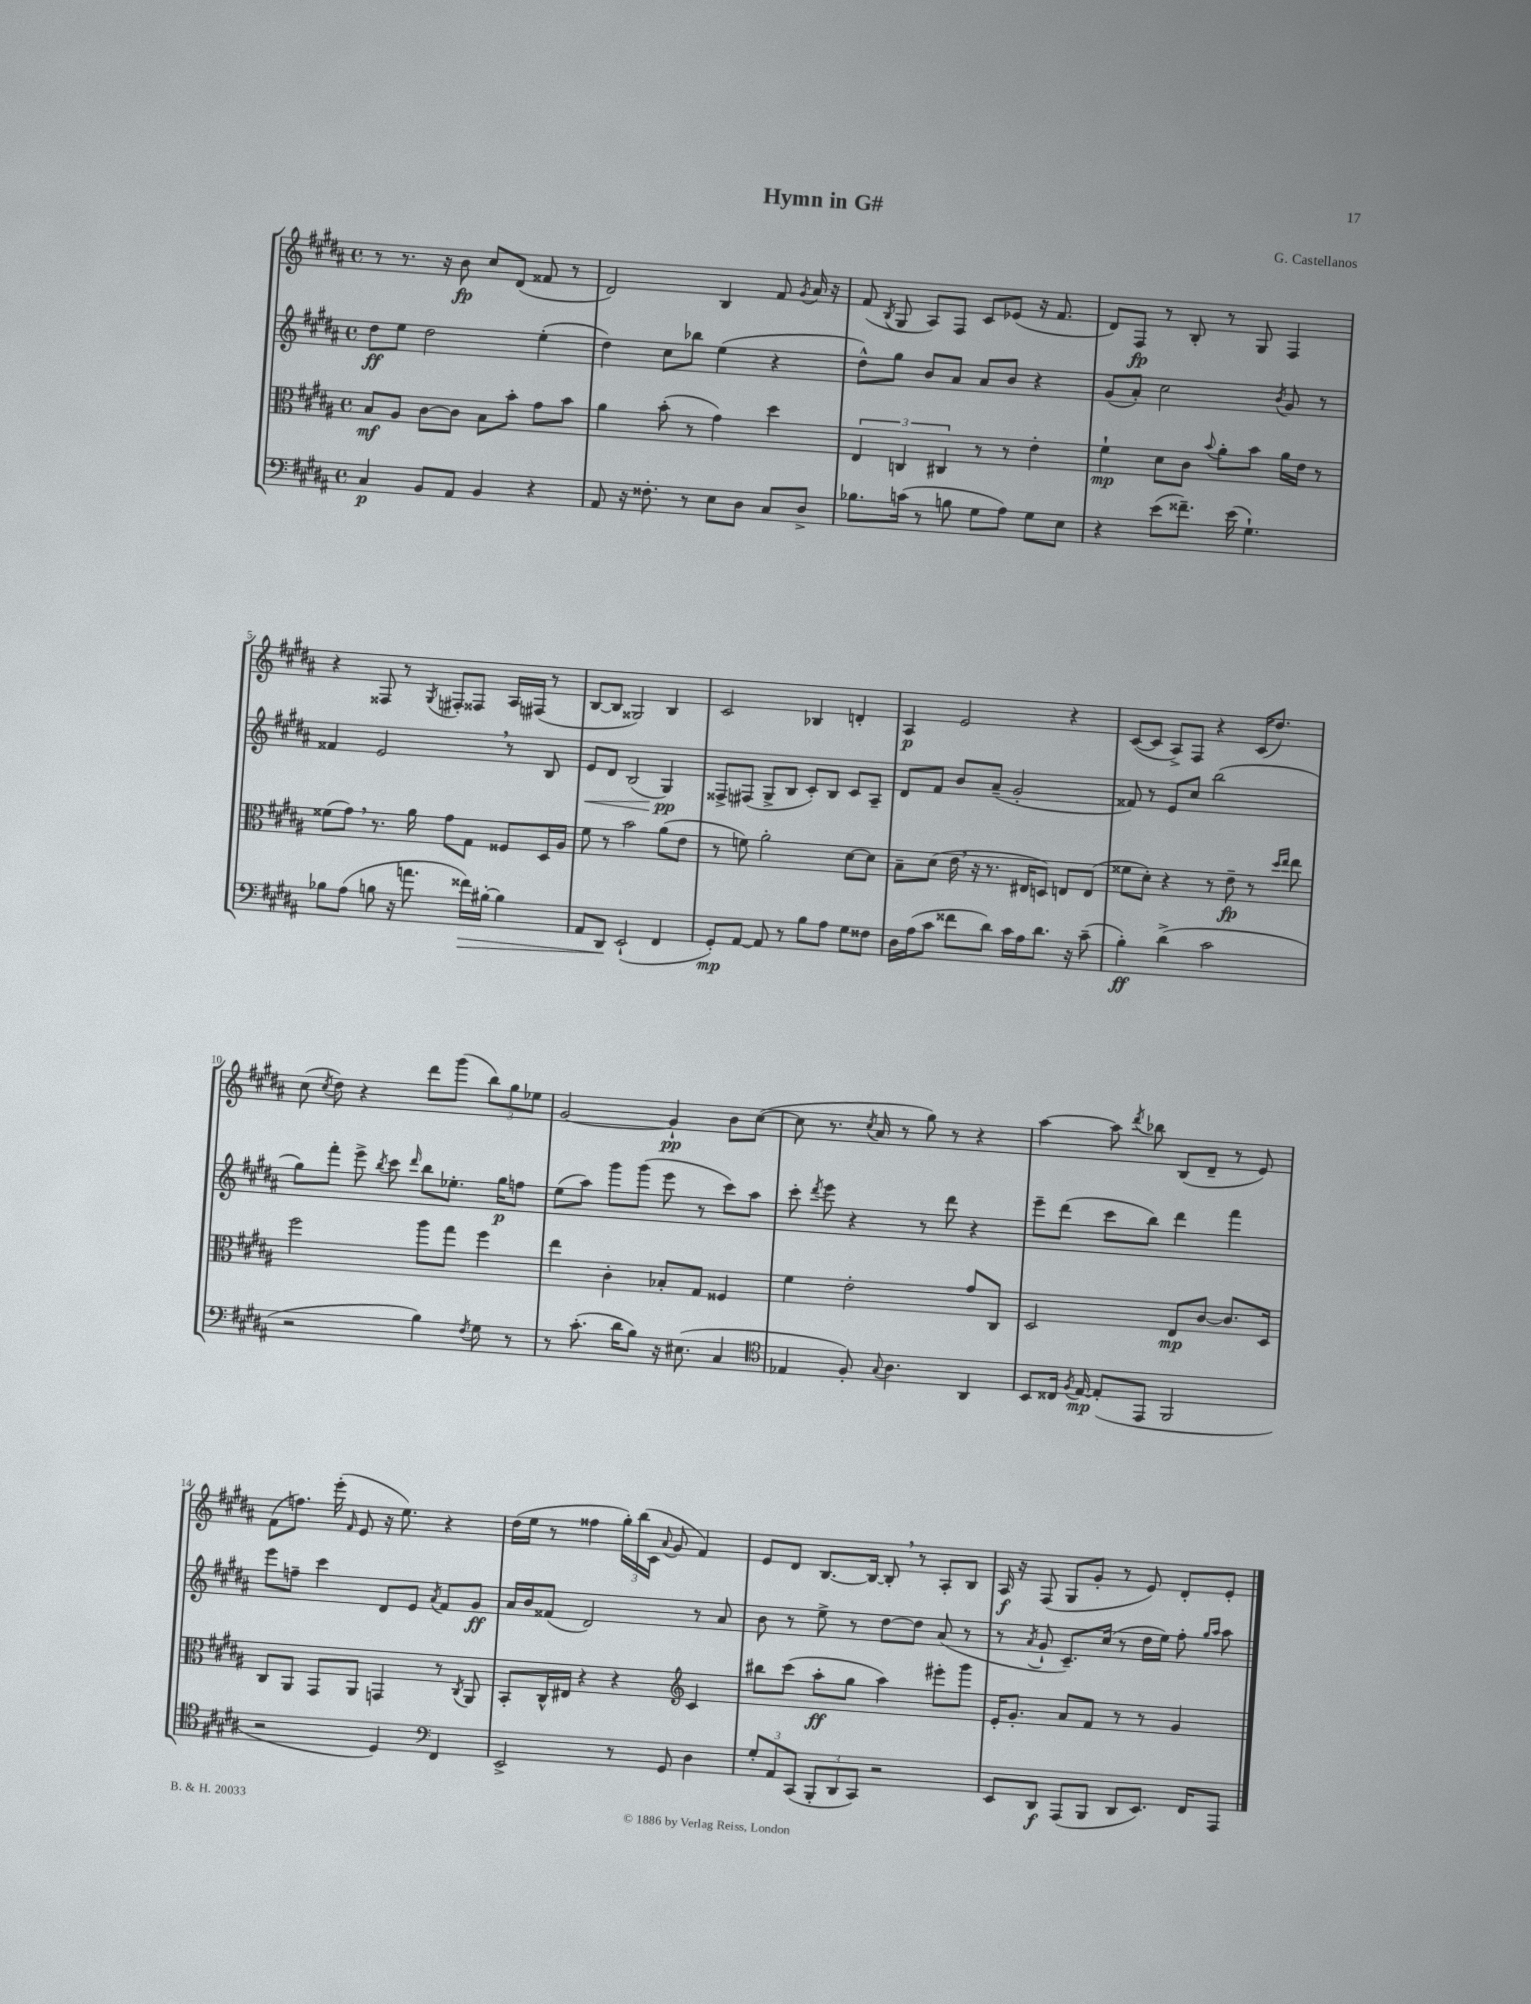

**kern	**kern	**kern	**kern
*staff4	*staff3	*staff2	*staff1
*clefF4	*clefC3	*clefG2	*clefG2
*k[f#c#g#d#a#]	*k[f#c#g#d#a#]	*k[f#c#g#d#a#]	*k[f#c#g#d#a#]
*M4/4	*M4/4	*M4/4	*M4/4
*met(c)	*met(c)	*met(c)	*met(c)
4C#/	8B/L	8dd#\L	8r
.	8A#/J	8ee\J	8.r
8BB/L	[8c#\L	2dd#\	.
.	.	.	16r
8AA#/J	8c#\]J	.	8b\
4BB/	8B\L	.	8cc#/L
.	8b'\J	.	(8d#/J
4r	8g#\L	(4ee'\	8f##/
.	8b\J	.	8r
=	=	=	=
8AA#/	4a#\	4dd#\)	2d#/)
16r	.	.	.
8.F##'\	.	.	.
.	(8b'\	8cc#\L	.
8r	8r	8bb-\J	.
8E\L	4g#\)	(4ee\	4B/
8D#\J	.	.	.
8C#/L	4dd#\	4r	8f#/
.	.	.	8qg#/
8D#^/J	.	.	16a#/
.	.	.	16r
=	=	=	=
8.B-\L	6E/	8dd#^^\L)	(8f#/
.	.	.	8qB/
.	.	8gg#\J	8G#/
.	6C/	.	.
(16c\Jk	.	.	.
8r	.	8b/L	8A#/L)
.	6C#/	.	.
8B\	.	8a#/J	8F#/J
8G#\L	8r	8a#/L	8c#/L
8A#\J)	8r	8b/J	(8e-/J
8G#\L	4e'\	4r	16r
.	.	.	8.f#/
8E\J	.	.	.
=	=	=	=
4r	4f#`\	(8g#/L	8d#/L)
.	.	8a#'/J)	8F#/J
(8e\L	8d#\L	2cc#\	8r
8.f##~\J)	8c#\J	.	8B'/
.	8qqb/	.	.
.	8a#'\L	.	8r
(16e\	.	.	.
4.G#`\)	8b\J	.	8G#/
.	.	8qb/	.
.	16a#\LL	8g#/	4F#/
.	16e\JJ	.	.
.	8r	8r	.
=	=	=	=
8B-\L	(8f##\L	4f##/	4r
(8A#\J	8g#\J)	.	.
8B\	8.r	2e/	8F##/
16r	.	.	8r
8.a\	16a#\	.	.
.	.	.	8qG#/
.	8g#\L	.	8F#'/L
16f##\LL)	8G#\J	.	8F##/J
[16B#'\JJ	.	.	.
4B#\]	8F##/L	8r	16A#/LL
.	.	.	(16F#/JJ
.	16D#/L	8B/	8r
.	16A#/JJ	.	.
=	=	=	=
8AA#/L	8f#\	8e/L	[8B/L
8DD#/J	8r	8d#/J	8B/]J
(2EE`/	2b\	(2B/	2G##/)
4FF#/	(8a#\L	4G#/)	4B/
.	8e\J	.	.
=	=	=	=
8GG#'/L)	8r	8F##^/L	2c#/
[8AA#/J	8f\)	(8F#/J	.
8AA#/]	2a#'\	8G#^/L	.
8r	.	8B/J	.
8B\L	.	8c#'/L)	4B-/
8A#\J	.	8B/J	.
8G#\L	[8d#\L	8c#/L	4d'/
8F##\J	8d#\]J	8A#~/J	.
=	=	=	=
16D#\LL	8B~\L	8d#/L	4A#/
(16A#\J	.	.	.
8c#\J	(8d#\J	8f#/J	.
8f##\L	16e\	8b/L	2e/
.	16r	.	.
8d#\J)	8.r	(8a#~/J	.
16c#\LL	.	2g#'/	.
16A#\J	16E#/LK	.	.
8.d#\J	8D/J)	.	.
.	8E/L	.	4r
16r	.	.	.
(8c#~\	(8E/J	.	.
=	=	=	=
4B'\)	8f##\L	8f##/)	([8c#/L
.	8d#'\J)	8r	8c#/]J
(4d#^\	4r	8e/L	8A#^/L)
.	.	8cc#/J	8F#/J
2c#\	8r	(2bb\	4r
.	8e~\	.	.
.	8r	.	(16c#/LK
.	.	.	8.dd#/J)
.	16qqdd#/LL	.	.
.	16qqee/JJ	.	.
.	8ee\	.	.
=	=	=	=
2r	2ff#\	8gg#\L)	(8cc#\
.	.	.	8qcc#/
.	.	8fff#'\J	8dd#\)
.	.	8eee^\	4r
.	.	8qbb/	.
.	.	8ccc#\	.
.	.	16qqddd#/	.
4B\)	8aa#\L	8bb\L	8ddd#\L
.	8gg#\J	8.ee-'\J	(8ggg#\J
8qF#/	.	.	.
8G#\	4ff#\	.	12bb\L)
.	.	16gg#\LK	.
.	.	.	12gg#\
8r	.	8ff\J	.
.	.	.	12ee-\J
=	=	=	=
8r	4ee\	(8ee\L	[2g#/
(8.c#'\	.	8aa#\J)	.
.	4c#'\	8ggg#\L	.
16d#\LK	.	.	.
8B\J)	.	(8ggg#\J	.
16r	8B-'/L	8eee\	4g#`/]
(8.E#\	.	.	.
.	8G#/J	8r	.
4C#/	4F##/	8ccc#\L)	8b\L
.	.	8aa#\J	([8cc#\J
=	=	=	=
*clefC4	*	*	*
4E-/	4f#\	8ccc#'\	8cc#\]
.	.	8qddd#/	.
.	.	8eee\	8.r
8F#'/)	2e'\	4r	.
.	.	.	8qcc#/
.	.	.	16a#/
8qqG#/	.	.	.
4.A#\	.	.	8r
.	.	8r	8gg#\)
.	.	8ddd#\	8r
4AA#/	8g#/L	4r	4r
.	8C#/J	.	.
=	=	=	=
8BB/L	2D#/	8eee~\L	[4aa#\
16C##/Jk	.	(8ddd#\J	.
8qF#/	.	.	.
[16E/	.	.	.
(8E'/]L	.	8ccc#\L	8aa#\]
.	.	.	8qddd#/
8EE/J	.	8bb\J)	8bb-\
2FF#/	8E/L	4ddd#\	(8B/L
.	[8c#/J	.	8d#~/J
.	8.c#/]L	4fff#\	8r
.	.	.	8e/)
.	16D#/Jk	.	.
=	=	=	=
2r	8C#/L	8eee\L	(8f#\L
.	8AA#/J	8ff~\J	8.ff\J)
.	8GG#/L	4ccc#\	.
.	.	.	(16eee'\
.	.	.	16qqf#/
.	8AA#/J	.	8e/
4D#/)	4GG/	8d#/L	16r
.	.	.	8.ee\)
.	.	8e/J	.
*clefF4	*	*	*
.	.	8qa#/	.
4FF#/	8r	8f#/L	4r
.	8qC#/	.	.
.	8AA#/	8g#/J	.
=	=	=	=
2EE^/	8BB'/L	16a#/LL	(16dd#\LL
.	.	16b/J	16ee\JJ
.	16C#^^/L	(8f##/J	8r
.	16E#/JJ	.	.
.	4r	2d#/)	4ff##\
8r	4r	.	24gg#'\LL)
.	.	.	(24bb\
.	.	.	24c#\JJ
.	.	.	8qqa#/
8GG#/	.	.	8g#/
*	*clefG2	*	*
4D#\	4c#/	8r	4f#/)
.	.	8a#/	.
=	=	=	=
12G#'/L	8bb#\L	8b\	8e/L
12AA#/	.	.	.
.	(8ccc#\J	8r	8d#/J
(12CC#/J	.	.	.
12BBB'/L	8aa#'\L	8ee^\	[8.B/L
12DD#/	.	.	.
.	8gg#\J	8r	.
12CC#/J)	.	.	.
.	.	.	16B/_Jk
2r	4aa#\)	[8dd#\L	8B'/]
.	.	8dd#\]J	8r
.	8eee#'\L	(8a#/	8A#'/L
.	8ggg#\J	8r	8B/J
=	=	=	=
8EE/L	16e'/LK	8r	16A#/
.	8.g#'/J	.	16r
.	.	8qa#/	.
8DD#/J	.	8g#`/	(8F#/
(8AAA#/L	8a#/L	8.c#~/L)	8G#/L
8BBB/J	8f#/J	.	8g#'/J
.	.	(16cc#/Jk	.
8DD#/L	8r	8r	8r
8.EE/J)	8r	16dd#\LL	8e/)
.	.	16ee\JJ)	.
.	4g#/	8ff#'\	8d#'/L
16FF#/LK	.	.	.
.	.	16qqgg#/LL	.
.	.	16qqaa#/JJ	.
8AAA#/J	.	8aa#\	8e'/J
==	==	==	==
*-	*-	*-	*-
